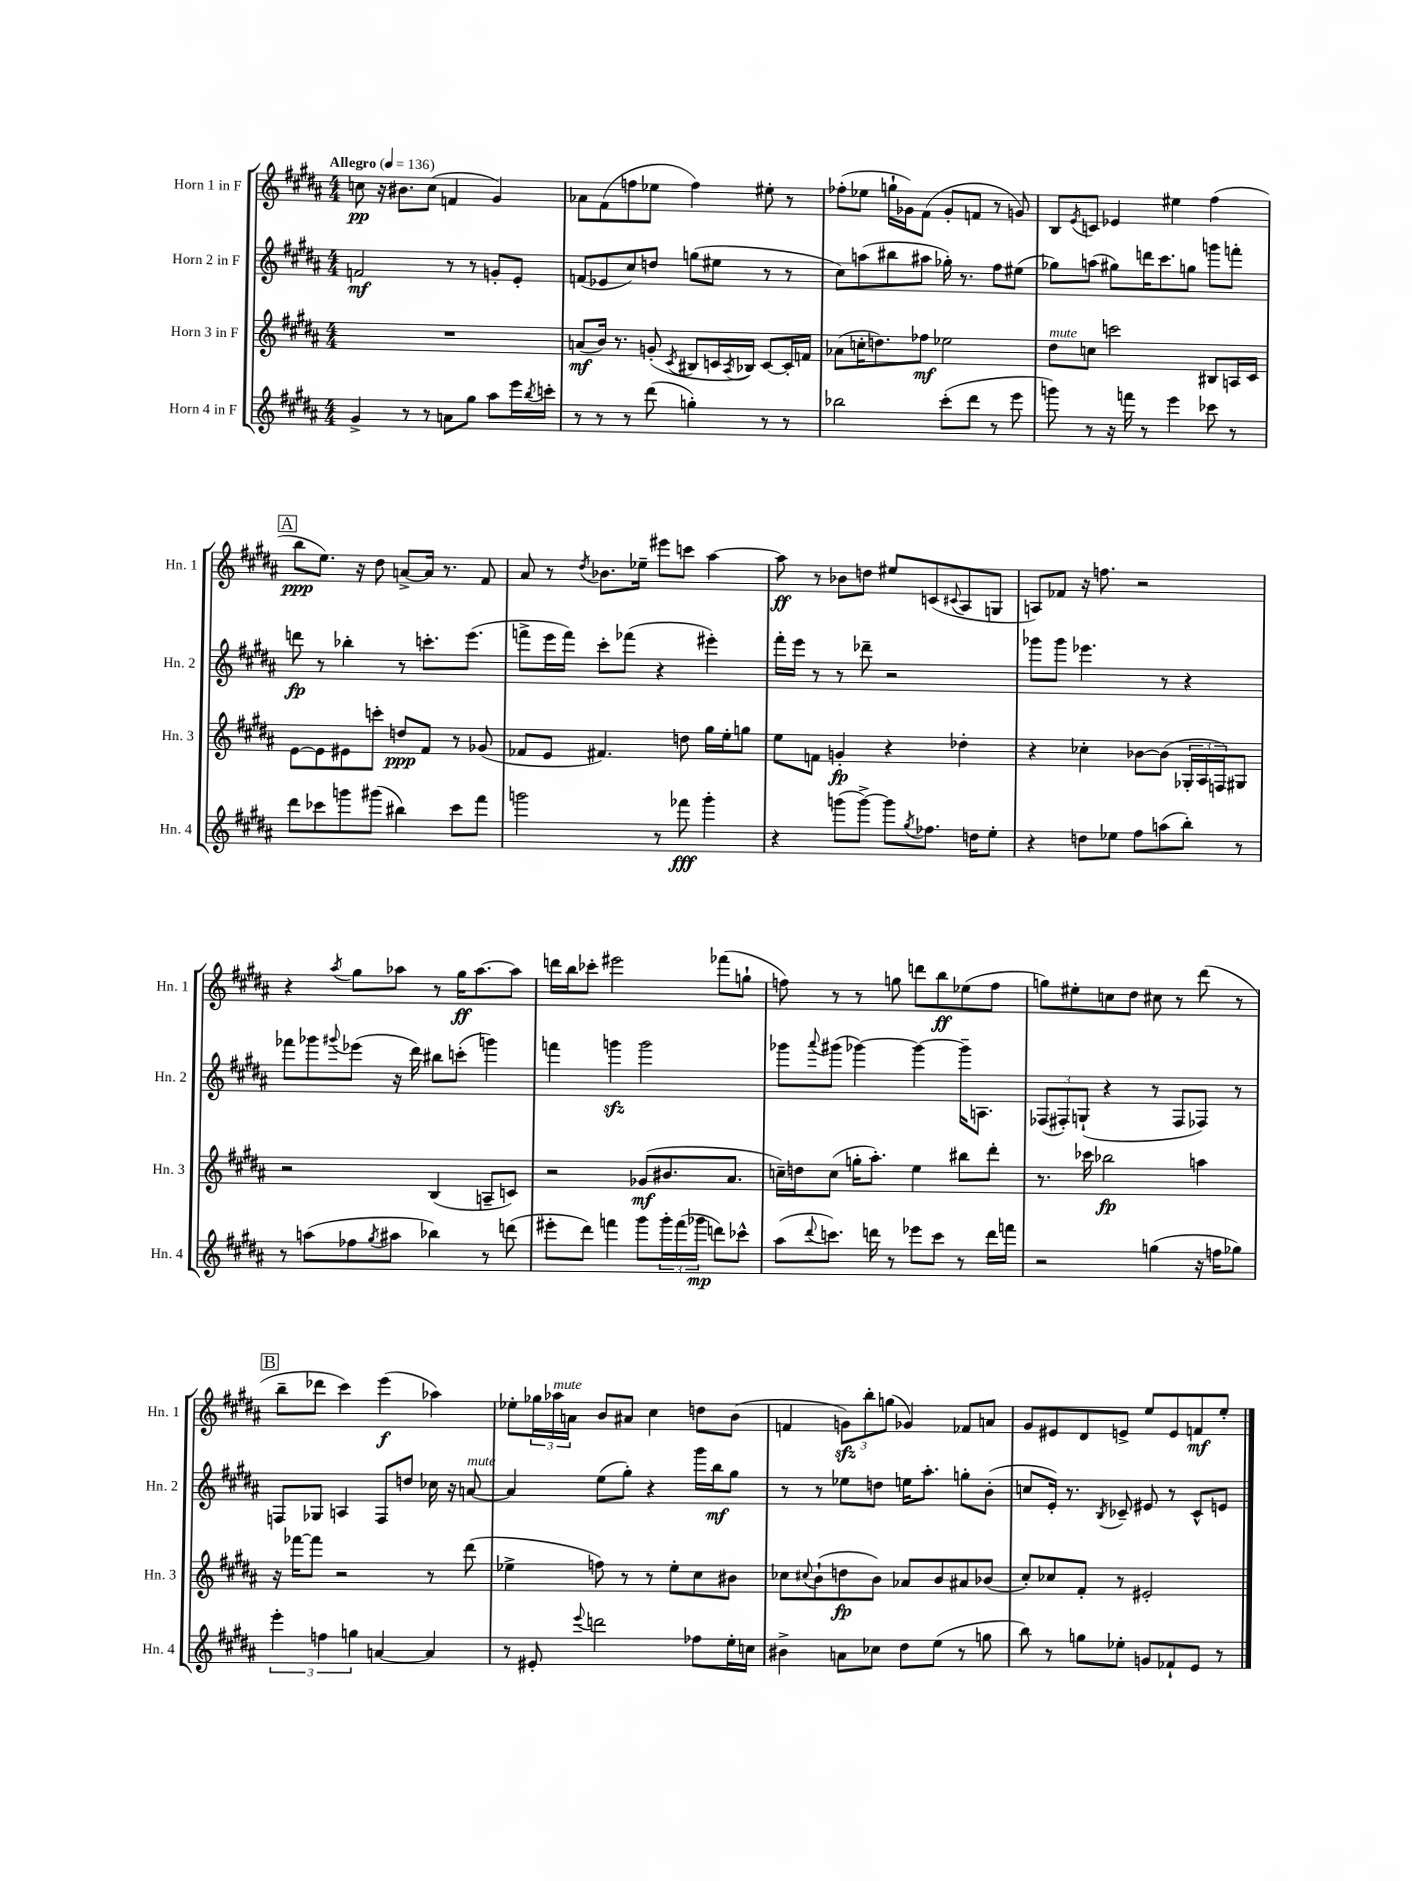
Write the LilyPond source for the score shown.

<<
\new StaffGroup <<
\new Staff = "s0" \with { instrumentName = "Horn 1 in F" shortInstrumentName = "Hn. 1" } {
    \clef treble \key b \major \numericTimeSignature \time 4/4 \tempo "Allegro" 4 = 136
    c''8\pp r16 bis'8. c''8( f'4 gis'4) |
    aes'8 fis'8( f''8 ees''8 f''4) eis''8-. r8 |
    fes''8-.( ees''8 g''16-! ges'16) fis'8( ges'8-. f'8 r8 g'8) |
    b8 \acciaccatura { e'8 } c'8 ees'4 eis''4 fis''4( |
    \mark \markup { \box "A" } b''8\ppp e''8.) r16 dis''8 a'8~-> a'16 r8. fis'8 |
    ais'8 r8 \acciaccatura { dis''8 } bes'8. ees''16-- eis'''8 c'''8 ais''4~ |
    ais''8\ff r8 bes'8 d''8 eis''8 c'8( \appoggiatura { cis'8 } ais8 g8 |
    a8) fes'8 r16 f''8. r2 |
    r4 \acciaccatura { ais''8 } gis''8 aes''8 r8 gis''16\ff aes''8.~ aes''8 |
    d'''16 b''16 ces'''8-. eis'''2 fes'''8( g''8-! |
    f''8) r8 r8 g''8 d'''8 b''8\ff ees''8( f''8 |
    g''8) eis''8-. c''8 dis''8 cis''8 r8 dis'''8( r8 |
    \mark \markup { \box "B" } b''8-- des'''8 cis'''4) e'''4\f( aes''4) |
    ees''8-. \tuplet 3/2 { ges''16 aes''16^\markup { \italic "mute" } a'16 } b'8 ais'8 cis''4 d''8 b'8( |
    f'4 \tuplet 3/2 { g'8\sfz) b''8-. g''8( } ges'4) fes'8 a'8 |
    gis'8 eis'8 dis'8 e'8-> e''8 e'8 f'8\mf e''8-. \bar "|." |
}
\new Staff = "s1" \with { instrumentName = "Horn 2 in F" shortInstrumentName = "Hn. 2" } {
    \clef treble \key b \major \numericTimeSignature \time 4/4
    f'2\mf r8 r8 g'8-. e'8-. |
    f'8( ees'8 cis''8) d''8 g''8( eis''8 r8 r8 |
    cis''8) a''8( bis''8 ais''8 ges''16-.) r8. fis''8 eis''8( |
    ges''8) a''8( gis''8) d'''16 cis'''8. g''8 g'''8 f'''8-. |
    \mark \markup { \box "A" } d'''8\fp r8 bes''4-. r8 c'''8.-. e'''8.( |
    f'''8-> e'''16 f'''16) cis'''8-. fes'''8( r4 eis'''4-.) |
    fis'''16-. e'''16 r8 r8 des'''8-- r2 |
    ges'''8 ges'''8 ees'''4. r8 r4 |
    fes'''8 ges'''8 \appoggiatura { gis'''8 } ees'''8( r16 dis'''16) bis''8 c'''8-.( g'''4) |
    f'''4 g'''4\sfz g'''2 |
    ges'''8 \appoggiatura { ais'''8 } gis'''8( ges'''4~) ges'''4~ ges'''16-- a8. |
    \tuplet 3/2 { fes8( fis8-.) g8-!( } r4 r8 fis8 fes8) r8 |
    \mark \markup { \box "B" } f8 ges8 a4 f8 d''8 ces''16 r16 a'8~^\markup { \italic "mute" } |
    a'4 e''8( gis''8-.) r4 gis'''16 b''16\mf gis''8 |
    r8 r8 ees''8 d''8 e''16 ais''8.-. g''8-. b'8-.( |
    c''8 e'16-.) r8. \acciaccatura { b8 } ces'8-- eis'8 r8 ces'8-^ e'8 \bar "|." |
}
\new Staff = "s2" \with { instrumentName = "Horn 3 in F" shortInstrumentName = "Hn. 3" } {
    \clef treble \key b \major \numericTimeSignature \time 4/4
    R1 |
    a'8\mf( b'16) r8. g'8-.( \acciaccatura { cis'8 } bis8 c'16 \acciaccatura { ais8 } bes16) c'8~ c'16-. f'16 |
    aes'8( c''16-. d''8.) fes''8\mf ees''2 |
    dis''8^\markup { \italic "mute" } c''8 c'''2 bis8 a16 cis'16 |
    \mark \markup { \box "A" } e'8~ e'8 eis'8 c'''8-. d''8\ppp fis'8 r8 ges'8( |
    fes'8 e'8 fis'4.) d''8 gis''16 e''16-. g''8 |
    e''8 f'8 g'4-.\fp r4 des''4-. |
    r4 ces''4-. bes'8~ bes'8( \tuplet 3/2 { ges16-. ais16 f16) } gis8 |
    r2 b4( a8-- c'8) |
    r2 ges'8\mf( bis'8. ais'8. |
    c''16--) d''16 c''8( g''16-. ais''8.-.) e''4 bis''8 dis'''8-. |
    r8. ces'''16 bes''2\fp a''4 |
    \mark \markup { \box "B" } r16 fes'''16~ fes'''8 r2 r8 dis'''8( |
    ees''4-> f''8) r8 r8 ees''8-. cis''8 bis'8 |
    ces''8 \appoggiatura { cis''8 } b'8-!( d''8\fp b'8) aes'8 b'8 ais'8 bes'8( |
    cis''8-.) ces''8 fis'8-. r8 eis'2-. \bar "|." |
}
\new Staff = "s3" \with { instrumentName = "Horn 4 in F" shortInstrumentName = "Hn. 4" } {
    \clef treble \key b \major \numericTimeSignature \time 4/4
    gis'4-> r8 r8 a'8 gis''8 ais''8 e'''16 \acciaccatura { b''8 } c'''16-. |
    r8 r8 r8 dis'''8( g''4-.) r8 r8 |
    bes''2 cis'''8-.( dis'''8 r8 e'''8 |
    g'''8) r8 r16 f'''16 r8 e'''4 ces'''8 r8 |
    \mark \markup { \box "A" } dis'''8 ces'''8 g'''8 gis'''8( bis''4) ces'''8 fis'''8 |
    g'''2 r8 fes'''8\fff g'''4-. |
    r4 g'''8( g'''8~->) g'''8 \acciaccatura { gis''8 } fes''8. d''16 e''8-. |
    r4 d''8 ees''8 fis''8 a''8( b''8-.) r8 |
    r8 a''8( fes''8 \acciaccatura { gis''8 } ais''8 bes''4) r8 d'''8( |
    eis'''8-. dis'''8) f'''4 gis'''8 \tuplet 3/2 { gis'''16-. f'''16( ges'''16\mp } d'''8) ces'''8-^ |
    ais''8( \appoggiatura { dis'''8 } c'''8.) d'''16 r8 ees'''8 c'''8 r8 d'''16 f'''16 |
    r2 g''4( r16 f''16 ges''8) |
    \mark \markup { \box "B" } \tuplet 3/2 { e'''4-. f''4 g''4 } a'4~ a'4 |
    r8 eis'8-. \appoggiatura { e'''8 } d'''2 fes''8 e''16-. c''16 |
    bis'4-> a'8 ces''8 dis''8 e''8( r8 g''8 |
    b''8) r8 g''8 ees''8-. g'8 fes'8-! e'8 r8 \bar "|." |
}
>>
>>
\layout { \context { \Score \remove "Bar_number_engraver" } }
